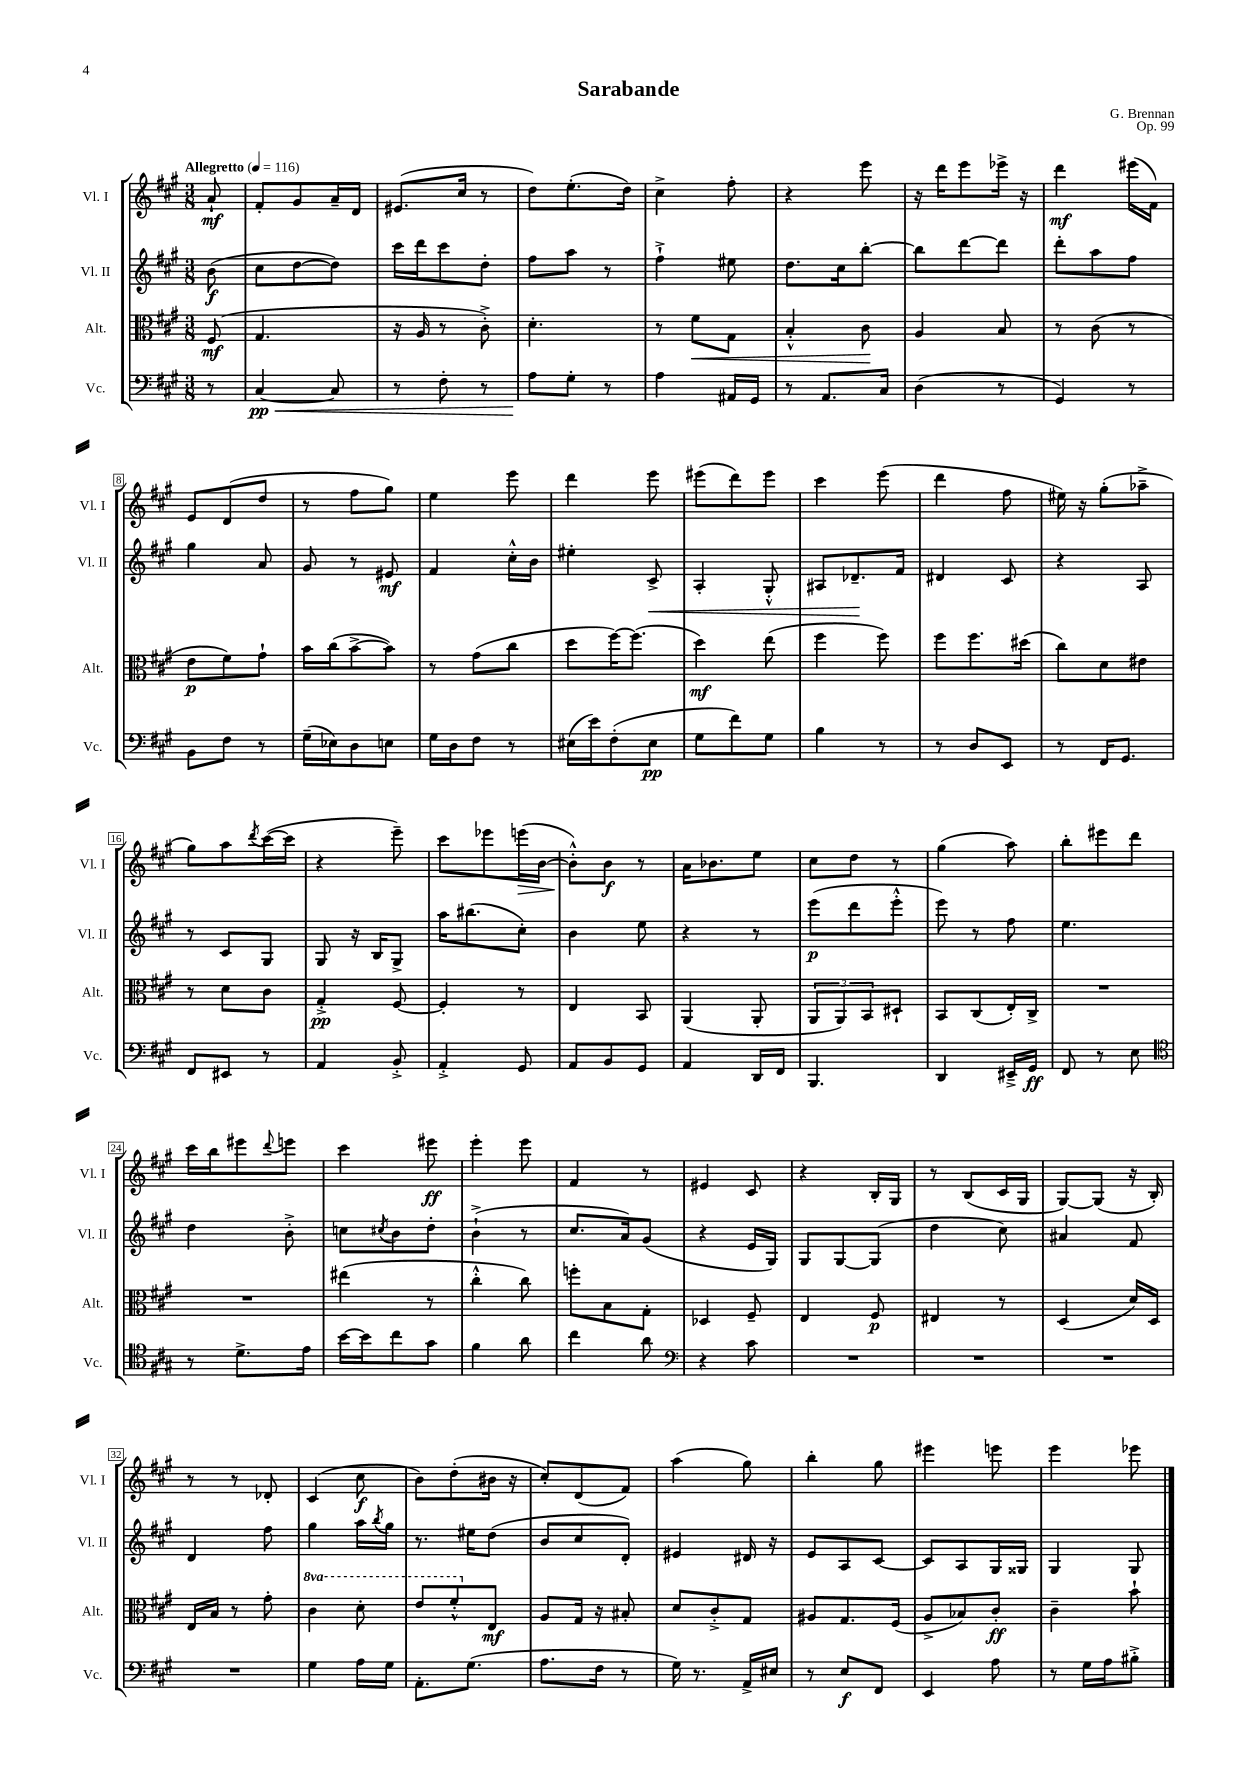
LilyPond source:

\header { title = "Sarabande" composer = "G. Brennan" opus = "Op. 99" }
<<
\new StaffGroup <<
\new Staff = "s0" \with { instrumentName = "Vl. I" shortInstrumentName = "Vl. I" } {
    \clef treble \key a \major \numericTimeSignature \time 3/8 \partial 8 \tempo "Allegretto" 4 = 116
    a'8-!\mf |
    fis'8-. gis'8 a'16-- d'16 |
    eis'8.( cis''16 r8 |
    d''8) e''8.-.( d''16) |
    cis''4-> fis''8-. |
    r4 e'''8 |
    r16 d'''16 e'''8 ees'''16-> r16 |
    d'''4\mf eis'''16( fis'16) |
    e'8 d'8( d''8 |
    r8 fis''8 gis''8) |
    e''4 e'''8 |
    d'''4 e'''8 |
    eis'''8( d'''8) eis'''8 |
    cis'''4 e'''8( |
    d'''4 fis''8 |
    eis''16) r16 gis''8-.( aes''8---> |
    gis''8) a''8 \acciaccatura { d'''8 } cis'''16~( cis'''16 |
    r4 e'''8--) |
    cis'''8 ees'''8 e'''16\>( b'16~ |
    b'8-.-^\!) b'8\f r8 |
    a'16 bes'8. e''8 |
    cis''8 d''8 r8 |
    gis''4( a''8) |
    b''8-. eis'''8 d'''8 |
    cis'''16 b''16 eis'''8 \appoggiatura { d'''8 } e'''8 |
    cis'''4 eis'''8\ff |
    e'''4-. e'''8 |
    fis'4 r8 |
    eis'4 cis'8 |
    r4 b16-. gis16 |
    r8 b8( cis'16 gis16 |
    gis8~) gis8( r16 b16-.) |
    r8 r8 des'8-. |
    cis'4( cis''8\f |
    b'8) d''8-.( bis'16 r16 |
    cis''8-.) d'8( fis'8) |
    a''4( gis''8) |
    b''4-. gis''8 |
    eis'''4 e'''8 |
    e'''4 ees'''8 \bar "|." |
}
\new Staff = "s1" \with { instrumentName = "Vl. II" shortInstrumentName = "Vl. II" } {
    \clef treble \key a \major \numericTimeSignature \time 3/8 \partial 8
    b'8\f( |
    cis''8 d''8~ d''8) |
    cis'''16 d'''16 cis'''8 d''8-. |
    fis''8 a''8 r8 |
    fis''4-!-> eis''8 |
    d''8. cis''16 b''8~-. |
    b''8 d'''8~ d'''8 |
    d'''8-. a''8 fis''8 |
    gis''4 a'8 |
    gis'8 r8 eis'8\mf |
    fis'4 cis''16-.-^ b'16 |
    eis''4-. cis'8->\< |
    a4-. gis8-.-^ |
    ais8 des'8.--\! fis'16 |
    dis'4 cis'8 |
    r4 a8 |
    r8 cis'8 gis8 |
    gis8 r16 b16 gis8-> |
    a''16 bis''8.( cis''8-.) |
    b'4 e''8 |
    r4 r8 |
    e'''8\p( d'''8 e'''8-.-^ |
    e'''8) r8 fis''8 |
    e''4. |
    d''4 b'8-.-> |
    c''8 \acciaccatura { cis''8 } b'8 d''8-. |
    b'4-!->( r8 |
    cis''8. a'16) gis'8( |
    r4 e'16 gis16) |
    gis8 gis8~ gis8( |
    d''4 cis''8) |
    ais'4 fis'8 |
    d'4 fis''8 |
    gis''4 a''16 \acciaccatura { b''8 } gis''16 |
    r8. eis''16 d''8( |
    b'8 cis''8 d'8-.) |
    eis'4 dis'16 r16 |
    e'8 a8 cis'8~ |
    cis'8 a8 gis16 gisis16 |
    gis4 gis8 \bar "|." |
}
\new Staff = "s2" \with { instrumentName = "Alt." shortInstrumentName = "Alt." } {
    \clef alto \key a \major \numericTimeSignature \time 3/8 \set Staff.ottavationMarkups = #ottavation-simple-ordinals \partial 8
    fis8\mf( |
    gis4. |
    r16 a16 r8 cis'8-.->) |
    d'4.-. |
    r8 fis'8\< gis8 |
    b4-.-^ cis'8\! |
    a4 b8 |
    r8 cis'8( r8 |
    e'8\p fis'8) gis'8-! |
    b'16 cis''16( b'8~-> b'8) |
    r8 gis'8( cis''8 |
    d''8 fis''16~) fis''8.( |
    d''4\mf) e''8( |
    fis''4 fis''8) |
    fis''8 fis''8. dis''16( |
    cis''8) d'8 eis'8 |
    r8 d'8 cis'8 |
    gis4-.->\pp fis8~ |
    fis4-. r8 |
    e4 b,8 |
    a,4( a,8-. |
    \tuplet 3/2 { a,8 a,8) b,8 } dis8-! |
    b,8 cis8( e16-.) cis16-> |
    R4. |
    R4. |
    eis''4( r8 |
    cis''4-.-^ cis''8) |
    f''8-. b8 gis8-. |
    des4 fis8-- |
    e4 fis8\p |
    eis4 r8 |
    d4( d'16) d16 |
    e16 b16 r8 gis'8-. |
    \ottava #1 cis''4 d''8-. |
    e''8 fis''8-.-^ \ottava #0 e8\mf |
    a8 gis16 r16 bis8-. |
    d'8 cis'8-.-> gis8 |
    ais8 gis8. fis16( |
    a8-> bes8) cis'8-.\ff |
    cis'4-- b'8-! \bar "|." |
}
\new Staff = "s3" \with { instrumentName = "Vc." shortInstrumentName = "Vc." } {
    \clef bass \key a \major \numericTimeSignature \time 3/8 \partial 8
    r8 |
    cis4~\pp\< cis8 |
    r8 fis8-. r8 |
    a8\! gis8-. r8 |
    a4 ais,16 gis,16 |
    r8 a,8. cis16 |
    d4( r8 |
    gis,4) r8 |
    b,8 fis8 r8 |
    gis16--( ees16) d8 e8 |
    gis16 d16 fis8 r8 |
    eis16( e'16) fis8-.( eis8\pp |
    gis8 fis'8) gis8 |
    b4 r8 |
    r8 d8 e,8 |
    r8 fis,16 gis,8. |
    fis,8 eis,8 r8 |
    a,4 b,8-.-> |
    a,4-.-> gis,8 |
    a,8 b,8 gis,8 |
    a,4 d,16 fis,16 |
    b,,4. |
    d,4 eis,16---> gis,16\ff |
    fis,8 r8 e8 |
    \clef tenor r8 d'8.-> e'16 |
    b'16~ b'16 cis''8 gis'8 |
    fis'4 a'8 |
    cis''4 a'8 |
    \clef bass r4 cis'8 |
    R4. |
    R4. |
    R4. |
    R4. |
    gis4 a16 gis16 |
    a,8.-. gis8.( |
    a8. fis16 r8 |
    gis16) r8. a,16-> eis16 |
    r8 e8\f fis,8 |
    e,4 a8 |
    r8 gis16 a16 bis8-.-> \bar "|." |
}
>>
>>
\layout { \context { \Score \override BarNumber.stencil = #(make-stencil-boxer 0.1 0.3 ly:text-interface::print) } }
